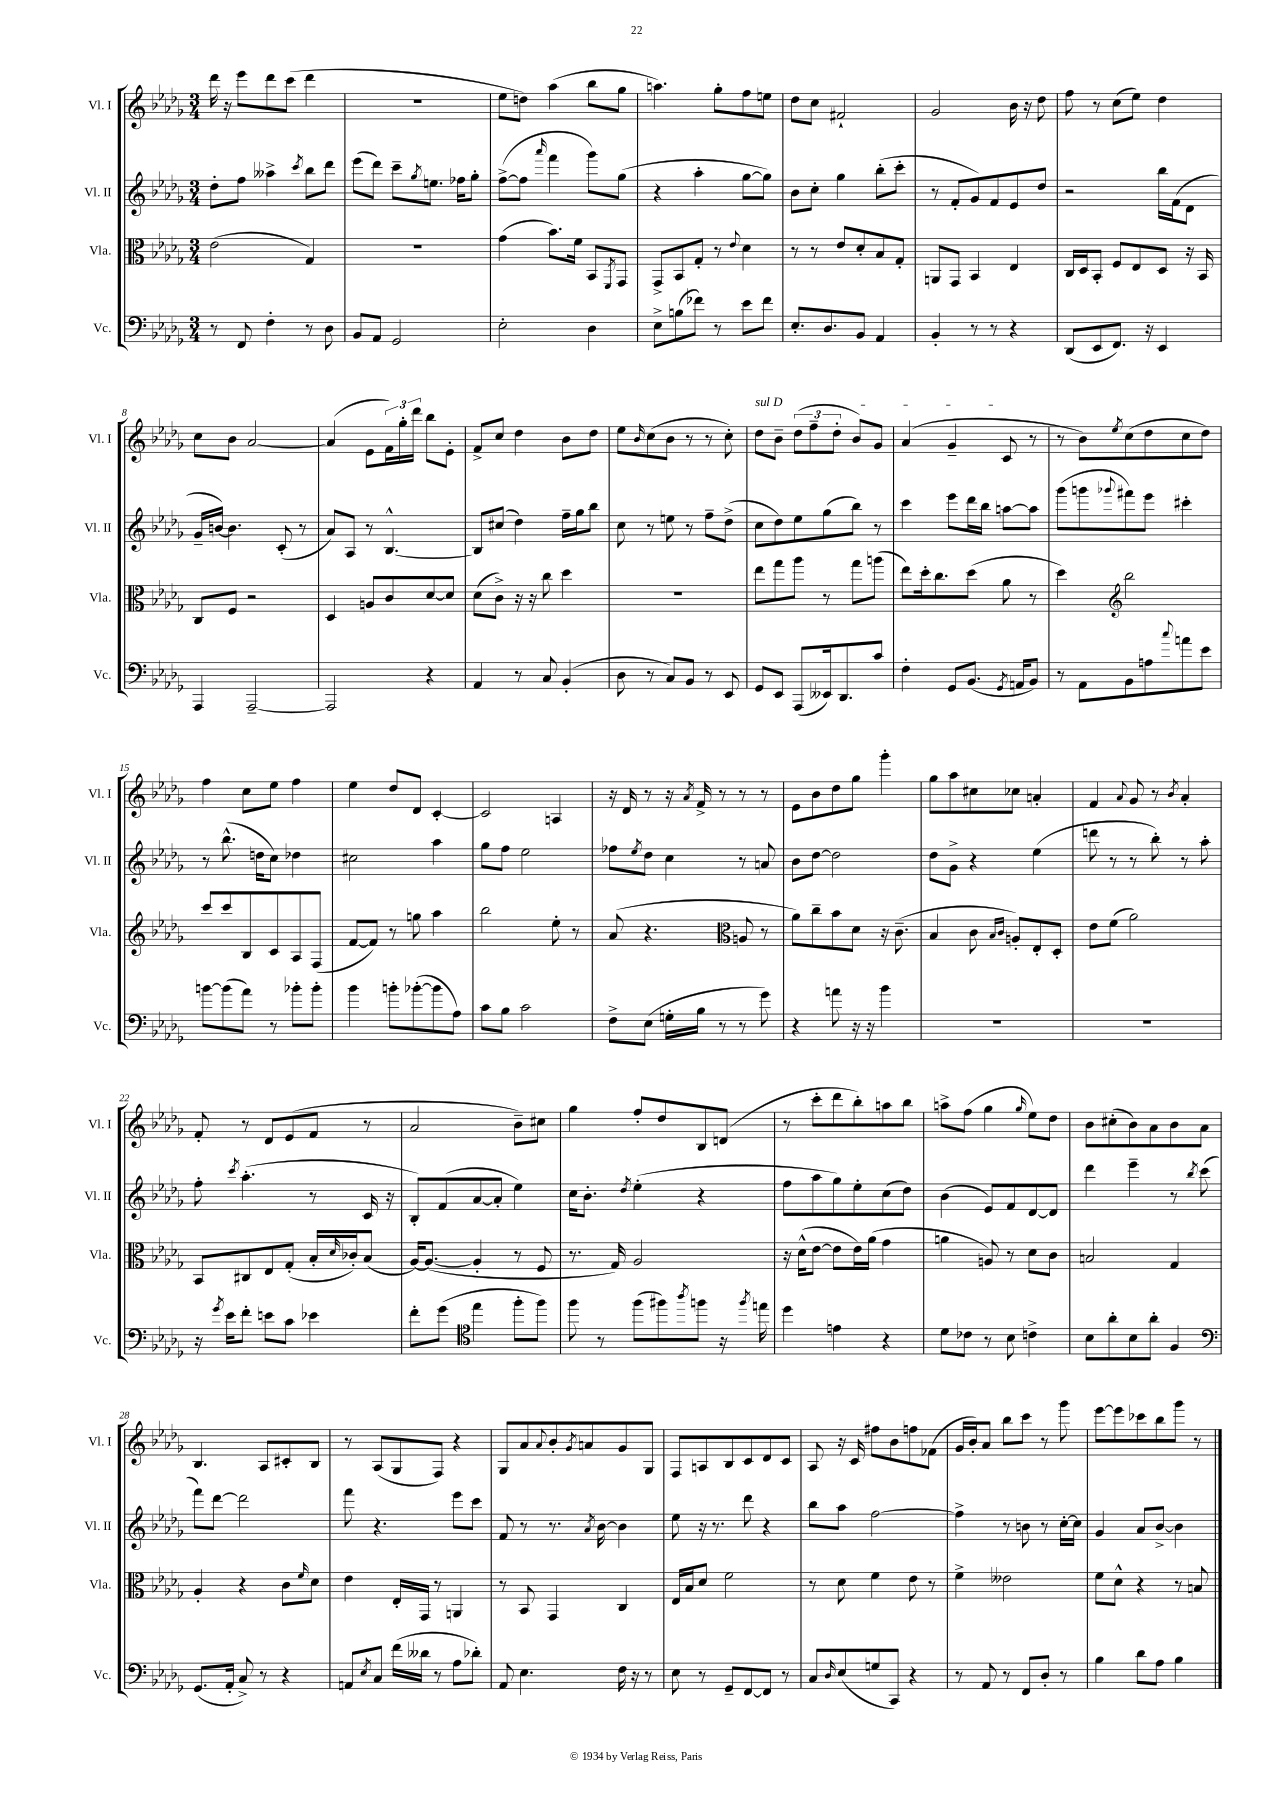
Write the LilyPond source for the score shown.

<<
\new StaffGroup <<
\new Staff = "s0" \with { instrumentName = "Vl. I" shortInstrumentName = "Vl. I" } {
    \clef treble \key des \major \numericTimeSignature \time 3/4
    des'''16 r16 ees'''8 des'''8 c'''8( des'''4 |
    R2. |
    ees''8 d''8) aes''4( bes''8 ges''8 |
    a''4.) ges''8-. f''8 e''8 |
    des''8 c''8 fis'2-! |
    ges'2 bes'16 r16 des''8 |
    f''8 r8 c''8( ees''8) des''4 |
    c''8 bes'8 aes'2~ |
    aes'4( ees'8 \tuplet 3/2 { f'16) ges''16-. des'''16 } bes''8 ees'8-. |
    f'8-> c''8 des''4 bes'8 des''8 |
    ees''8 \grace { bes'16 } c''8( bes'8 r8 r8 c''8-.) |
    \once \override TextSpanner.bound-details.left.text = \markup { \italic "sul D" } des''8\startTextSpan bes'8-- \tuplet 3/2 { des''8( f''8-- des''8-. } bes'8) ges'8 |
    aes'4( ges'4-- c'8\stopTextSpan r8 |
    r8 bes'8) \acciaccatura { ees''8 } c''8( des''8 c''8 des''8) |
    f''4 c''8 ees''8 f''4 |
    ees''4 des''8 des'8 c'4~-. |
    c'2 a4 |
    r16 des'16 r8 r16 \acciaccatura { aes'8 } f'16-> r8 r8 r8 |
    ees'8 bes'8 des''8 ges''8 ges'''4-. |
    ges''8 aes''8 cis''8 ces''8 a'4-. |
    f'4 \appoggiatura { aes'8 } ges'8 r8 \acciaccatura { bes'8 } aes'4-. |
    f'8-. r8 des'8 ees'8( f'8 r8 |
    aes'2 bes'8--) cis''8 |
    ges''4 f''8-. des''8 bes8 d'8( |
    r8 c'''8-. des'''8 bes''8-.) a''8 bes''8 |
    a''8-> f''8( ges''4 \grace { ges''16 } ees''8) des''8 |
    bes'8 cis''8-.( bes'8) aes'8 bes'8 aes'8 |
    bes4. aes8 cis'8-. bes8 |
    r8 aes8( ges8 f8) r4 |
    ges8 aes'8 \appoggiatura { aes'8 } bes'8-. \acciaccatura { ges'8 } a'8 ges'8 ges8 |
    f8 a8 bes8 c'8 des'8 c'8 |
    aes8 r16 c'16 fis''8 bes'8 f''8 fes'8( |
    ges'16 bes'16-.) aes'8 bes''8 c'''8 r8 ges'''8 |
    ees'''8~ ees'''8 ces'''8 bes''8 ges'''8 r8 \bar "|." |
}
\new Staff = "s1" \with { instrumentName = "Vl. II" shortInstrumentName = "Vl. II" } {
    \clef treble \key des \major \numericTimeSignature \time 3/4
    des''8-. f''8 aeses''4-> \acciaccatura { c'''8 } bes''8 des'''8 |
    ees'''8( des'''8) c'''8-- \acciaccatura { ges''8 } e''8. fes''16 ges''8-. |
    f''8~->( f''8 \grace { aes'''16 } f'''4 ges'''8) ges''8( |
    r4 aes''4-. ges''8~ ges''8) |
    bes'8 c''8-. ges''4 bes''8-.( c'''8-. |
    r8 f'8-. ges'8) f'8 ees'8 des''8 |
    r2 bes''16 f'16( des'8 |
    ges'16-- b'16~) b'4. c'8-.( r8 |
    aes'8) aes8 r8 bes4.~-^ |
    bes8 cis''8( des''4) f''16-- ges''16 bes''8 |
    c''8 r8 e''8 r8 f''8-- des''8->( |
    c''8 des''8) ees''8 ges''8( bes''8) r8 |
    c'''4 ees'''8 des'''16 bes''16 a''8~ a''8 |
    ges'''8( g'''8 \appoggiatura { ges'''8 } fis'''8) ees'''8 cis'''4-. |
    r8 bes''8.-^( d''16 c''8) des''4 |
    cis''2 aes''4 |
    ges''8 f''8 ees''2 |
    fes''8 \acciaccatura { ees''8 } des''8 c''4 r8 a'8 |
    bes'8 des''8~ des''2 |
    des''8 ges'8-> r4 ees''4( |
    d'''8 r8 r8 bes''8-.) r8 aes''8-. |
    f''8-. \acciaccatura { c'''8 } aes''4.-.( r8 c'16 r16 |
    bes8-.) f'8( aes'8~ aes'8-. ees''4) |
    c''16 bes'8.-. \acciaccatura { des''8 } ees''4-.( r4 |
    f''8 aes''8 ges''8) ees''8-. c''8( des''8) |
    bes'4( ees'8) f'8 des'8~ des'8 |
    des'''4 ees'''4-- r8 \acciaccatura { bes''8 } c'''8( |
    f'''8) des'''8~ des'''2 |
    f'''8 r4. ees'''8 c'''8 |
    f'8 r8 r8. \acciaccatura { aes'8 } bes'16~ bes'4 |
    ees''8 r16 r8. des'''8 r4 |
    bes''8 aes''8 f''2~ |
    f''4-> r8 b'8 r8 c''16~-. c''16 |
    ges'4 aes'8 bes'8~-> bes'4 \bar "|." |
}
\new Staff = "s2" \with { instrumentName = "Vla." shortInstrumentName = "Vla." } {
    \clef alto \key des \major \numericTimeSignature \time 3/4
    ees'2( ges4) |
    r2. |
    ges'4( bes'8.) f'16 bes,8 \acciaccatura { f,8 } ges,8 |
    ges,8-> bes,8 ges8-. r8 \appoggiatura { ees'8 } des'4 |
    r8 r8 ees'8 des'8-. bes8 ges8-. |
    a,8 ges,8 bes,4 ees4 |
    c16 des16 bes,8-. f8 ees8 des8 r16 bes,16 |
    c8 f8 r2 |
    des4 a8 c'8 des'8~ des'8 |
    des'8( c'8->) r16 r16 c''8 des''4 |
    R2. |
    ees''8 ges''8 aes''8 r8 ges''8 a''8( |
    ees''8) des''16-. c''8. des''8( aes'8 r8 |
    des''4) \clef treble bes''2 |
    c'''8 c'''8 bes8 c'8 aes8 f8( |
    f'8~ f'8) r8 g''8 aes''4 |
    bes''2 ees''8-. r8 |
    aes'8( r4. \clef alto a8 r8 |
    aes'8) c''8-- bes'8 des'8 r16 c'8.--( |
    bes4 c'8 \grace { bes16 c'16 } a8-.) ees8-. des8-. |
    ees'8 f'8( aes'2) |
    bes,8 cis8 ees8 ges8-.( bes16-. \grace { des'16 } ces'16-.) bes8( |
    aes16~) aes8.~( aes4-. r8 f8 |
    r8. ges16) aes2 |
    r16 des'16-^( ees'8~ ees'8 ees'16) aes'16( ges'4 |
    a'4 a8) r8 des'8 c'8 |
    b2 ges4 |
    aes4-. r4 c'8 \grace { f'16 } des'8 |
    ees'4 ees16-. ges,16 r8 a,4 |
    r8 bes,8 ges,4 c4 |
    ees16 bes16 des'8 f'2 |
    r8 des'8 f'4 ees'8 r8 |
    f'4-> eeses'2 |
    f'8 des'8-^ r4 r8 b8 \bar "|." |
}
\new Staff = "s3" \with { instrumentName = "Vc." shortInstrumentName = "Vc." } {
    \clef bass \key des \major \numericTimeSignature \time 3/4
    r8 f,8 f4-. r8 des8 |
    bes,8 aes,8 ges,2 |
    ees2-. des4 |
    ees8-> b8( fes'8) r8 ees'8 fes'8 |
    ees8.-. des8. bes,8 aes,4 |
    bes,4-. r8 r8 r4 |
    des,8( ees,8 f,8.) r16 ees,4 |
    aes,,4 aes,,2~-- |
    aes,,2 r4 |
    aes,4 r8 c8 bes,4-.( |
    des8 r8 c8) bes,8 r8 ees,8 |
    ges,8 ees,8 aes,,8( eeses,16) des,8. c'8 |
    f4-. ges,8 bes,8.( \acciaccatura { ges,8 } a,16 bes,8) |
    r8 aes,8 bes,8 a8 \appoggiatura { c''8 } a'8 ees'8 |
    b'8~ b'8( aes'8) r8 bes'8-. bes'8-. |
    bes'4 b'8-. bes'8~-.( bes'8 aes8) |
    c'8 bes8 c'2 |
    f8-> ees8( g16-. bes16 r8 r8 ges'8) |
    r4 a'8 r16 r16 bes'4 |
    R2. |
    R2. |
    r16 \acciaccatura { ges'8 } ees'16 f'8-. e'8 c'8 ees'4 |
    f'8-. ges'8( \clef tenor ees''4 f''8-. f''8) |
    f''8 r8 f''8( fis''8) \acciaccatura { aes''8 } f''8 r16 \acciaccatura { f''8 } e''16 |
    des''4 e'4 r4 |
    des'8 ces'8 r8 bes8 c'4-> |
    bes8 aes'8-. bes8 aes'8-. f4 |
    \clef bass ges,8.( aes,16-. c8->) r8 r4 |
    a,8 \acciaccatura { ees8 } c8 f'16( deses'16 r8 aes8 des'8-.) |
    aes,8 ees4. f16 r16 r8 |
    ees8 r8 ges,8-- f,8~ f,8 r8 |
    c8 \grace { des16 } ees8( g8 c,8) r4 |
    r8 aes,8 r8 f,8 des8-. r8 |
    bes4 des'8 aes8 bes4 \bar "|." |
}
>>
>>
